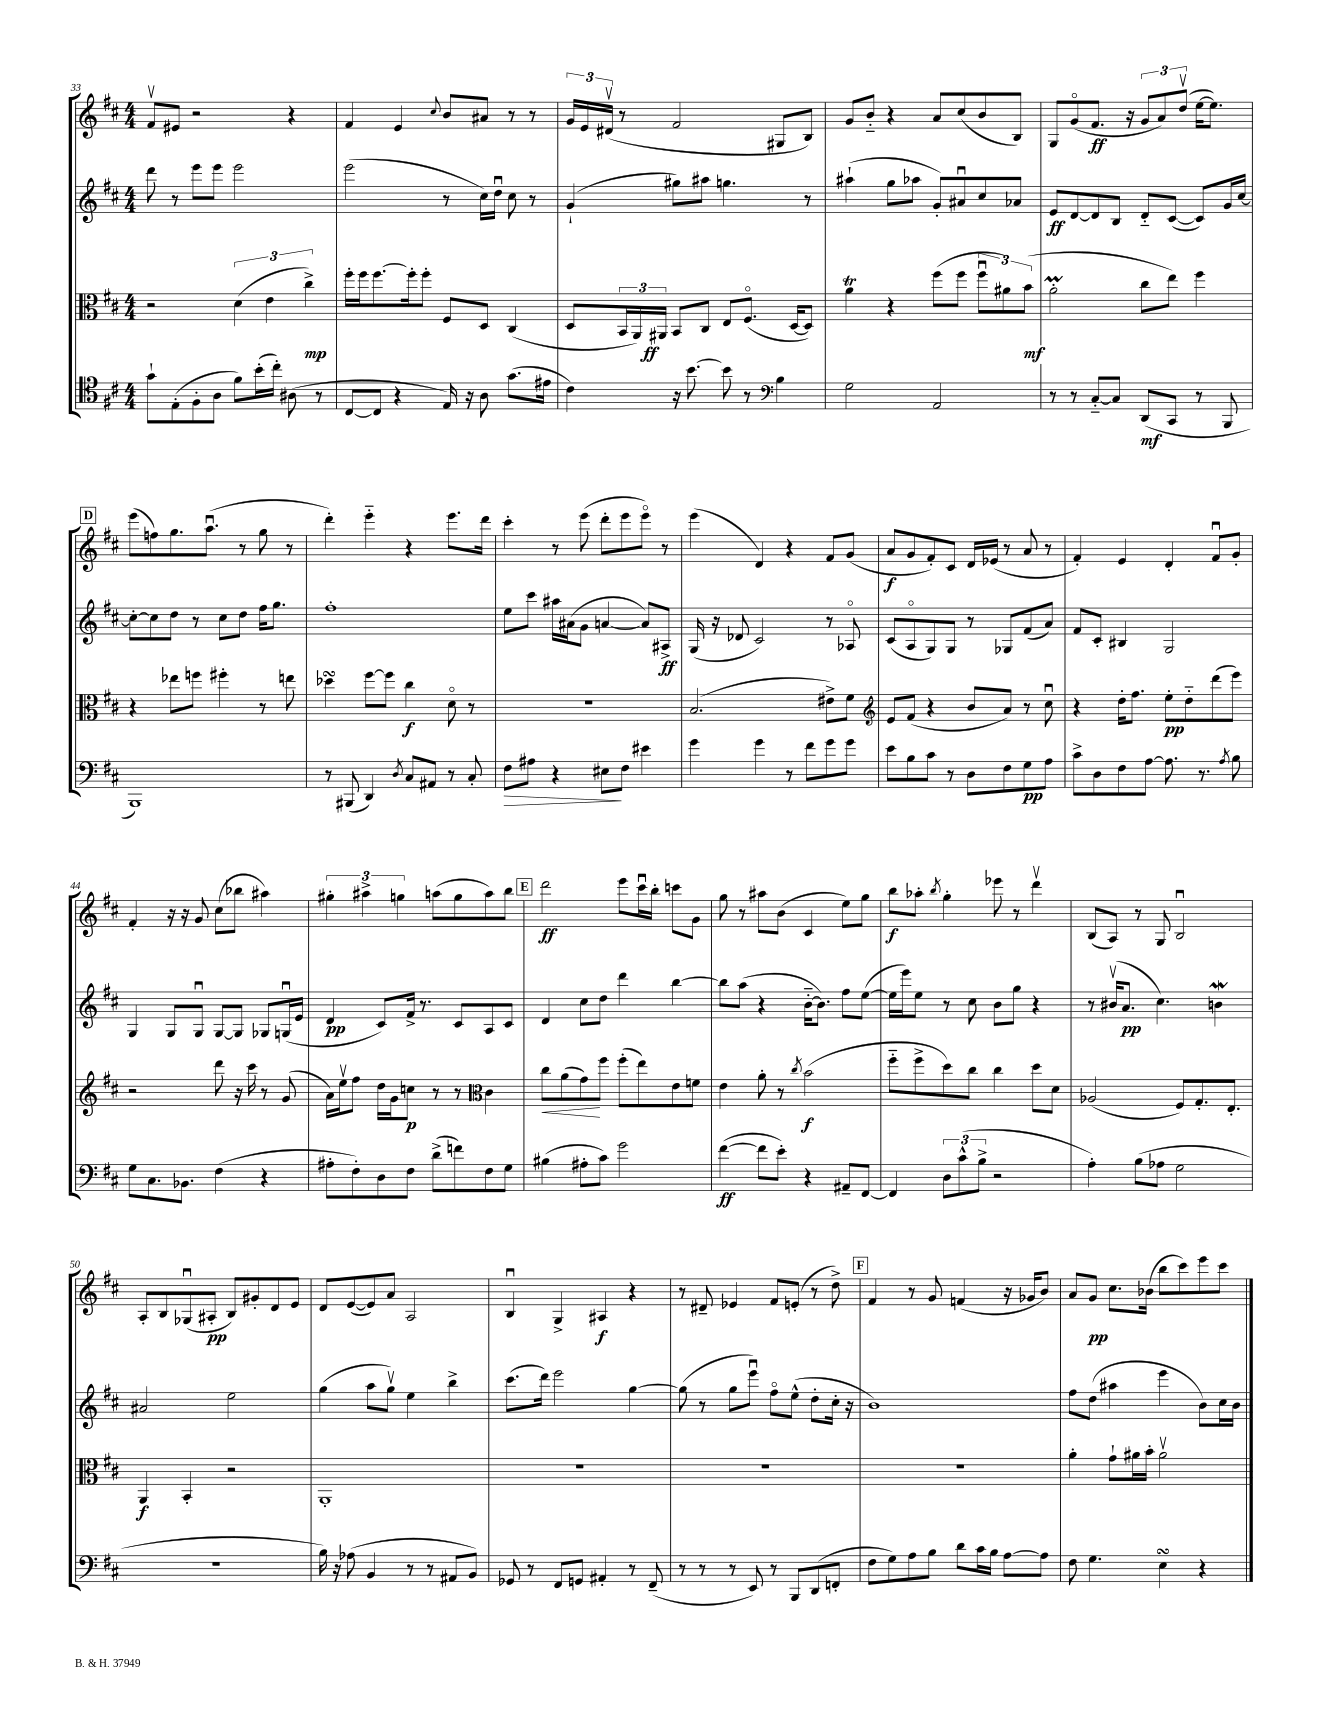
<<
\new StaffGroup <<
\new Staff = "s0" {
    \clef treble \key d \major \numericTimeSignature \time 4/4
    fis'8\upbow eis'8 r2 r4 |
    fis'4 e'4 \appoggiatura { cis''8 } b'8 ais'8 r8 r8 |
    \tuplet 3/2 { g'16 e'16 dis'16\upbow( } r8 fis'2 gis8 b8) |
    g'8 b'8-_ r4 a'8 cis''8( b'8 b8) |
    g8 g'8\flageolet( fis'8.\ff r16 \tuplet 3/2 { g'8 a'8) d''8\upbow( } e''16~ e''8.) |
    \mark \markup { \box "D" } e'''8( f''8) g''8. a''8.\downbow( r8 g''8 r8 |
    d'''4-.) e'''4-_ r4 e'''8. d'''16 |
    cis'''4-. r8 e'''8( d'''8-. e'''8 e'''8\flageolet) r8 |
    e'''4( d'4) r4 fis'8 g'8( |
    a'8\f g'8 fis'8-.) cis'8 d'16 ees'16( r8 a'8 r8 |
    fis'4-.) e'4 d'4-. fis'8\downbow g'8-. |
    fis'4-. r16 r16 g'8 cis''8( bes''8 ais''4) |
    \tuplet 3/2 { gis''4-. ais''4-> g''4 } a''8( g''8 a''8) b''8 |
    \mark \markup { \box "E" } d'''2\ff e'''8 cis'''16\downbow b''16-. c'''8 g'8 |
    g''8 r8 ais''8 b'8( cis'4 e''8) g''8 |
    b''8\f aes''8-. \acciaccatura { b''8 } g''4-. ees'''8 r8 d'''4\upbow |
    b8( a8) r8 g8 b2\downbow |
    a8-. b8 ges8\downbow( ais8-.\pp b8) gis'8-. d'8 e'8 |
    d'8 e'8~( e'8) a'8 a2 |
    b4\downbow g4-> ais4\f r4 |
    r8 dis'8-- ees'4 fis'8 e'8-.( r8 d''8->) |
    \mark \markup { \box "F" } fis'4 r8 g'8 f'4( r16 ges'16 b'8) |
    a'8 g'8\pp cis''8. bes'16( b''8 cis'''8) e'''8 cis'''8 \bar "|." |
}
\new Staff = "s1" {
    \clef treble \key d \major \numericTimeSignature \time 4/4
    d'''8 r8 e'''8 e'''8 e'''2 |
    e'''2( r8 cis''16) d''16\downbow cis''8 r8 |
    g'4-!( gis''8) ais''8 g''4. r8 |
    ais''4-!( g''8 aes''8 g'8-.) ais'8\downbow cis''8 aes'8 |
    e'8\ff d'8~ d'8 b8 d'8-_ cis'8~( cis'8) g'16 cis''16~ |
    \mark \markup { \box "D" } cis''8~-. cis''8 d''8 r8 cis''8 d''8 fis''16 g''8. |
    fis''1-. |
    e''8 cis'''8 ais''16 ais'16( g'8 a'4~ a'8) ais8->\ff |
    g16( r16 des'8 cis'2) r8 aes8\flageolet |
    cis'8( a8\flageolet g8) g8 r8 ges8 fis'8( a'8) |
    fis'8 cis'8-. bis4 g2 |
    g4 g8 g8\downbow g8~ g8 ges8 g16\downbow( e'16 |
    d'4\pp cis'8) fis'16-> r8. cis'8 a8 cis'8 |
    \mark \markup { \box "E" } d'4 cis''8 d''8 d'''4 b''4~ |
    b''8 a''8( r4 b'16~-_ b'8.) fis''8 e''8~( |
    e''16 e'''16) e''8 r8 cis''8 b'8 g''8 r4 |
    r8 bis'16\upbow( a'8.\pp cis''4.) b'4\mordent |
    ais'2 e''2 |
    g''4( a''8 g''8\upbow) e''4 b''4-> |
    cis'''8.( d'''16) e'''2 g''4~ |
    g''8( r8 g''8 e'''8\downbow) fis''8\flageolet e''8-^( d''8-. cis''16-. r16 |
    \mark \markup { \box "F" } b'1) |
    fis''8 d''8( ais''4 e'''4 b'8) cis''16 b'16 \bar "|." |
}
\new Staff = "s2" {
    \clef alto \key d \major \numericTimeSignature \time 4/4
    r2 \tuplet 3/2 { d'4( e'4 cis''4->\mp) } |
    fis''16-. fis''16 fis''8.~ fis''16-. fis''8-. fis8 d8 cis4( |
    d8 \tuplet 3/2 { b,16 a,16) ais,16\ff } b,8 cis8 e8 fis8.\flageolet( d16~ d8) |
    a'4\trill r4 fis''8( fis''8 \tuplet 3/2 { fis''8\downbow ais'8) b'8\mf( } |
    a'2-.\prall cis''8 e''8) fis''4 |
    \mark \markup { \box "D" } r4 ees''8 f''8 fis''4-. r8 e''8 |
    des''4\turn fis''8~ fis''8 cis''4\f d'8\flageolet r8 |
    R1 |
    b2.( eis'8->) fis'8 |
    \clef treble e'8 fis'8( r4 b'8 a'8) r8 cis''8\downbow |
    r4 d''16-. fis''8. e''8-.\pp d''8-_ d'''8( e'''8) |
    r2 d'''8 r16 cis'''16 r8 g'8( |
    a'16) e''16\upbow fis''8 d''16 g'16 c''8\p r8 r8 \clef alto cis'4 |
    \mark \markup { \box "E" } cis''8\< a'8( g'8\!) fis''8 fis''8-.( e''8) e'8 f'8 |
    e'4 a'8-. r8 \acciaccatura { cis''8 } b'2\f( |
    fis''8-_ fis''8-> d''8) cis''8 cis''4 d''8 d'8 |
    aes2( fis8) g8.-. e8.-. |
    a,4\f b,4-. r2 |
    a,1-. |
    R1 |
    R1 |
    \mark \markup { \box "F" } R1 |
    a'4-. g'8-! ais'16 b'16-. ais'2\upbow \bar "|." |
}
\new Staff = "s3" {
    \clef tenor \key d \major \numericTimeSignature \time 4/4
    g'8-! e8-.( fis8-. a8 fis'8) b'16-.( cis''16-.) ais8( r8 |
    cis8~ cis8 r4 e16) r16 a8 g'8.( eis'16 |
    cis'4) r16 b'8.~ b'8 r8 \clef bass b4 |
    g2 a,2 |
    r8 r8 cis8~-_ cis8 d,8\mf( cis,8 r8 b,,8 |
    \mark \markup { \box "D" } b,,1) |
    r8 bis,,8( d,4) \acciaccatura { d8 } cis8 ais,8 r8 cis8-. |
    fis8\> ais8 r4 eis8\! fis8 eis'4 |
    g'4 g'4 r8 fis'8 g'8 g'8 |
    e'8 b8 cis'8 r8 d8 fis8 g8\pp a8 |
    cis'8-> d8 fis8 a8~ a8. r8. \acciaccatura { a8 } b8 |
    g8 cis8. bes,8. fis4( r4 |
    ais8-. fis8-.) d8 fis8 d'8->( f'8) fis8 g8 |
    \mark \markup { \box "E" } bis4( ais8-. cis'8) g'2 |
    fis'4~\ff( fis'8 e'8-.) r4 ais,8-- fis,8~ |
    fis,4 \tuplet 3/2 { d8 cis'8-^( b8-> } r2 |
    a4-.) b8( aes8 g2 |
    R1 |
    b16) r16 aes8( b,4 r8 r8 ais,8 b,8) |
    ges,8 r8 fis,8 g,8 ais,4-. r8 fis,8--( |
    r8 r8 r8 e,8) r8 b,,8 d,8( f,8-. |
    \mark \markup { \box "F" } fis8 g8) a8 b8 d'8 cis'16 b16 a8~ a8 |
    fis8 g4. e4\turn r4 \bar "|." |
}
>>
>>
\layout { \context { \Score currentBarNumber = #33 } }
